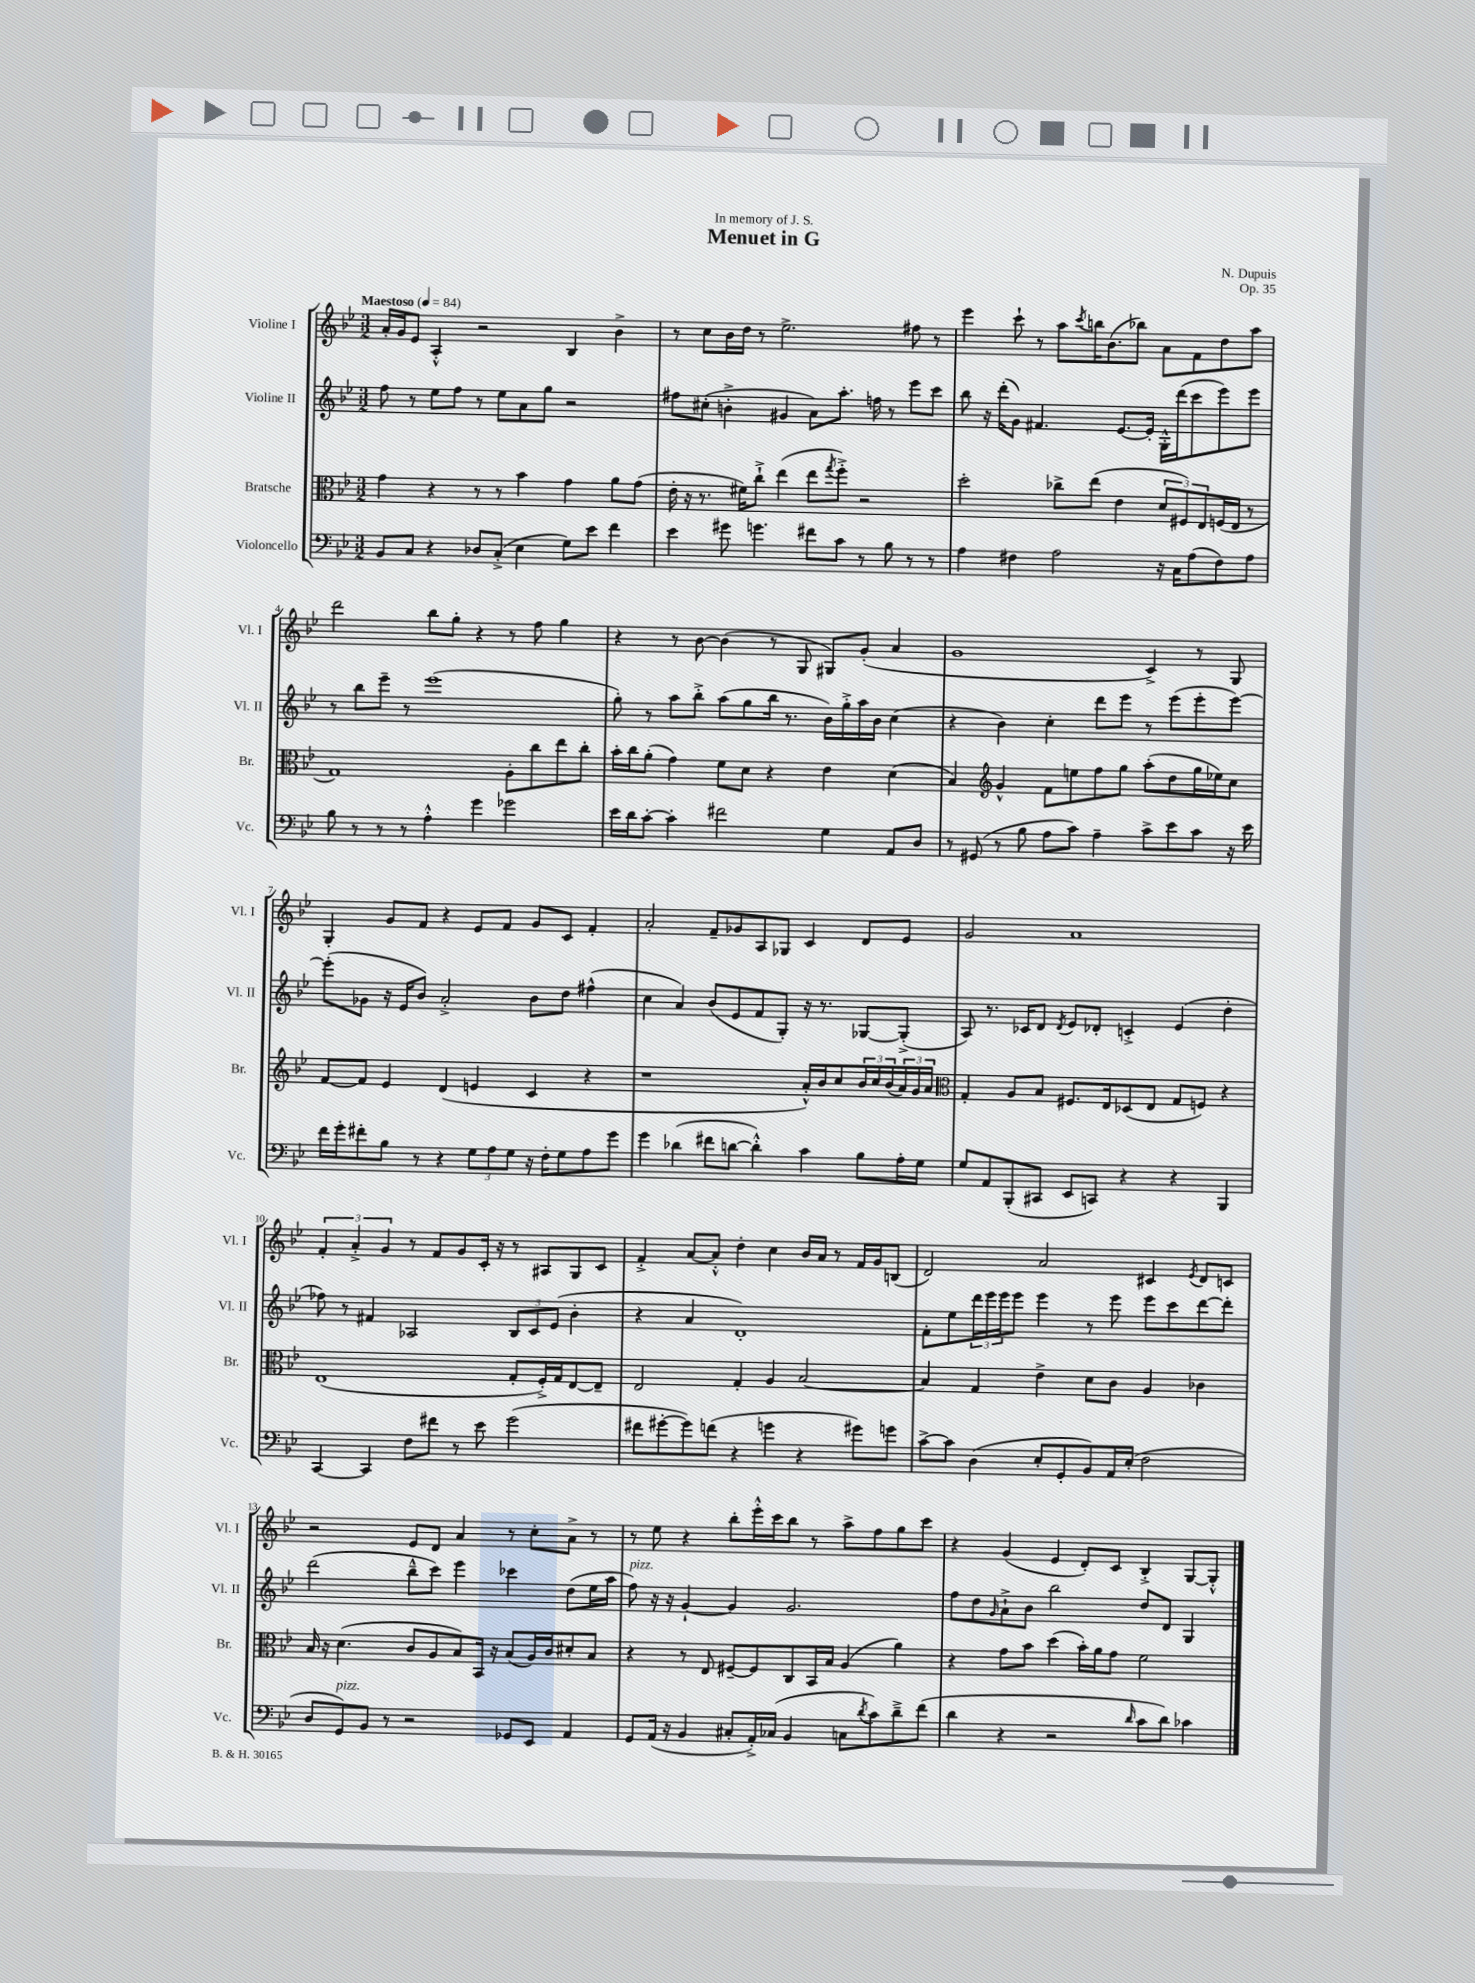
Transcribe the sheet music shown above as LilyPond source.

\header { title = "Menuet in G" composer = "N. Dupuis" dedication = "In memory of J. S." opus = "Op. 35" }
<<
\new StaffGroup <<
\new Staff = "s0" \with { instrumentName = "Violine I" shortInstrumentName = "Vl. I" } {
    \clef treble \key bes \major \numericTimeSignature \time 3/2 \tempo "Maestoso" 4 = 84
    a'16-. g'16 ees'8 a4-.-^ r2 bes4 bes'4-> |
    r8 c''8 bes'16 d''16 r8 ees''2.-> fis''8 r8 |
    ees'''4 c'''8-! r8 a''8 \acciaccatura { c'''8 } b''16 bes'8.( bes''8) a'8 f'8 d''8 a''8 |
    d'''2 bes''8 g''8-. r4 r8 f''8 g''4 |
    r4 r8 bes'8~ bes'4( r8 g8 gis8) g'8-.( a'4 |
    g'1 c'4->) r8 g8 |
    g4-. g'8 f'8 r4 ees'8 f'8 g'8 c'8 f'4-. |
    a'2-. f'8-- ges'8 a8 ges8 c'4 d'8 ees'8 |
    g'2 a'1 |
    \tuplet 3/2 { f'4-. a'4-.-> g'4 } r8 f'8 g'8 c'16-. r16 r8 ais8 g8 c'8 |
    f'4-.-> a'8~ a'8-.-^ d''4-. c''4 bes'16 a'16 r8 f'16 g'16 b8( |
    d'2) a'2 cis'4 \acciaccatura { ees'8 } d'8 c'8 |
    r2 ees'8 d'8 a'4 r8 c''8-. a'8-> r8 |
    r8 ees''8 r4 bes''8-. ees'''16-.-^ c'''16 bes''8 r8 a''8-> f''8 g''8 c'''8 |
    r4 g'4( ees'4 d'8-.) c'8 bes4-.-> g8~ g8-.-^ \bar "|." |
}
\new Staff = "s1" \with { instrumentName = "Violine II" shortInstrumentName = "Vl. II" } {
    \clef treble \key bes \major \numericTimeSignature \time 3/2
    f''8 r8 ees''8 f''8 r8 ees''8 a'8 g''8 r2 |
    fis''8 cis''8-.( b'4-.-> gis'4 a'8) a''8.-. f''16 r8 ees'''8 c'''8 |
    bes''8 r16 d'''16-.( g'8) fis'4. ees'8.~ ees'16-. g16-.-^ d'''16( c'''8 ees'''8) ees'''8 |
    r8 bes''8 ees'''8-- r8 ees'''1( |
    g''8-.) r8 a''8 bes''8-.-> a''8( g''8 bes''16 r8. bes'16) g''16-.-> a''16 bes'16 c''4( |
    r4 bes'4) c''4-. d'''8 ees'''8 r8 ees'''8( ees'''8-. ees'''8~) |
    ees'''8-.( ges'8 r16 ees'16 bes'8) a'2-.-> bes'8 d''8 fis''4-^( |
    c''4 a'4) bes'8( ees'8 f'8 g8-.) r16 r8. ges8~ ges8-.->( |
    a8) r8. ces'16 d'8 \acciaccatura { d'8 } ees'8 des'8-. c'4-.-> ees'4( d''4-. |
    fes''8) r8 fis'4 aes2 \tuplet 3/2 { bes8 c'8 ees'8( } bes'4-. |
    r4 a'4 d'1-.) |
    f'8-. ees''8 \tuplet 3/2 { d'''16 ees'''16 ees'''16 } ees'''8 ees'''4 r8 ees'''8 ees'''8 c'''8 d'''8~ d'''8-. |
    d'''2( bes''8---^ c'''8) ees'''4 ces'''4 d''8( ees''16 a''16 |
    f''8^\markup { \italic "pizz." }) r16 r16 g'4~-! g'4 g'2. |
    f''8 d''8 \grace { g'16 } a'8-!-> bes'8 bes''2 d''8 d'8 g4 \bar "|." |
}
\new Staff = "s2" \with { instrumentName = "Bratsche" shortInstrumentName = "Br." } {
    \clef alto \key bes \major \numericTimeSignature \time 3/2
    g'4 r4 r8 r8 bes'4 g'4 a'8 g'8( |
    ees'16-. r16 r8. fis'16) c''8-!-> ees''4( ees''8 \acciaccatura { g''8 } f''8-.->) r2 |
    d''2-. ces''8-> ees''8( ees'4 \tuplet 3/2 { d'8 fis8) ees8 } f16( ees16 r8 |
    g1) a8-. c''8 ees''8 c''8-. |
    bes'16-. c''16 a'8-.( g'4) f'8 d'8 r4 ees'4 d'4( |
    bes4) \clef treble g'4-^ f'8 e''8 f''8 g''8 a''8-.( d''8 g''16 ees''16) c''8 |
    f'8~ f'8 ees'4 d'4( e'4 c'4 r4 |
    r1 a'16-.-^) bes'16 c''8 \tuplet 3/2 { bes'16 c''16 bes'16( } \tuplet 3/2 { a'16) g'16 a'16 } |
    \clef alto g4-. a8 bes8 fis8. ees16 des8( ees8 g8 f8) r4 |
    ees1( g8-. f16-.->) g16 ees8~ ees8-- |
    ees2 g4-. a4 bes2~ |
    bes4 g4 ees'4-> d'8 c'8 a4 ces'4 |
    bes16 r16 d'4.( c'8 a8 bes8) bes,16 r16 bes8( a16) c'16 dis'8-. bes8 |
    r4 r8 ees8 fis8~-- fis8 c8 bes,16 bes16 a4( a'4) |
    r4 g'8 bes'8 d''4( bes'16-.) a'16 g'8 f'2 \bar "|." |
}
\new Staff = "s3" \with { instrumentName = "Violoncello" shortInstrumentName = "Vc." } {
    \clef bass \key bes \major \numericTimeSignature \time 3/2
    bes,8 c8 r4 des8 c8-.->( ees4 g8) ees'8 f'4 |
    ees'4 gis'8 g'4. fis'8 c'8 r8 bes8 r8 r8 |
    a4 fis4 a2 r16 c16 a8( fis8) a8 |
    bes8 r8 r8 r8 a4-.-^ g'4 ges'2 |
    ees'16 d'16 c'8~-. c'4-. fis'2 g4 a,8 d8 |
    r8 gis,8( r8 bes8 a8 c'8) a4-- c'8-> ees'8 c'8 r16 ees'16 |
    f'16 g'16-. fis'8-. bes8 r8 r4 \tuplet 3/2 { g8 a8 g8 } r16 f16-. g8 a8 g'8 |
    g'4 des'4( fis'8 d'8~ d'4-.-^) c'4 bes8 a16-. g16 |
    g8 a,8 bes,,8-.( cis,8 ees,8 c,8) r4 r4 bes,,4 |
    c,4~ c,4 f8 fis'8 r8 ees'8 g'2( |
    fis'8 gis'8~-. gis'8) f'8( r4 g'4 r4 gis'8) g'8 |
    c'8~-> c'8 d4( ees8-. g,8-. bes,8) a,16 ees16-.( f2 |
    d8 g,8^\markup { \italic "pizz." }) bes,8 r8 r2 ges,8 ees,8 a,4 |
    g,8 a,16( r16 bes,4 cis8-. a,16-.->) ces16( bes,4 c8 \acciaccatura { d'8 } c'8) d'8---> f'8( |
    d'4 r4 r2 \grace { d'16 } c'8 d'8) ces'4 \bar "|." |
}
>>
>>
